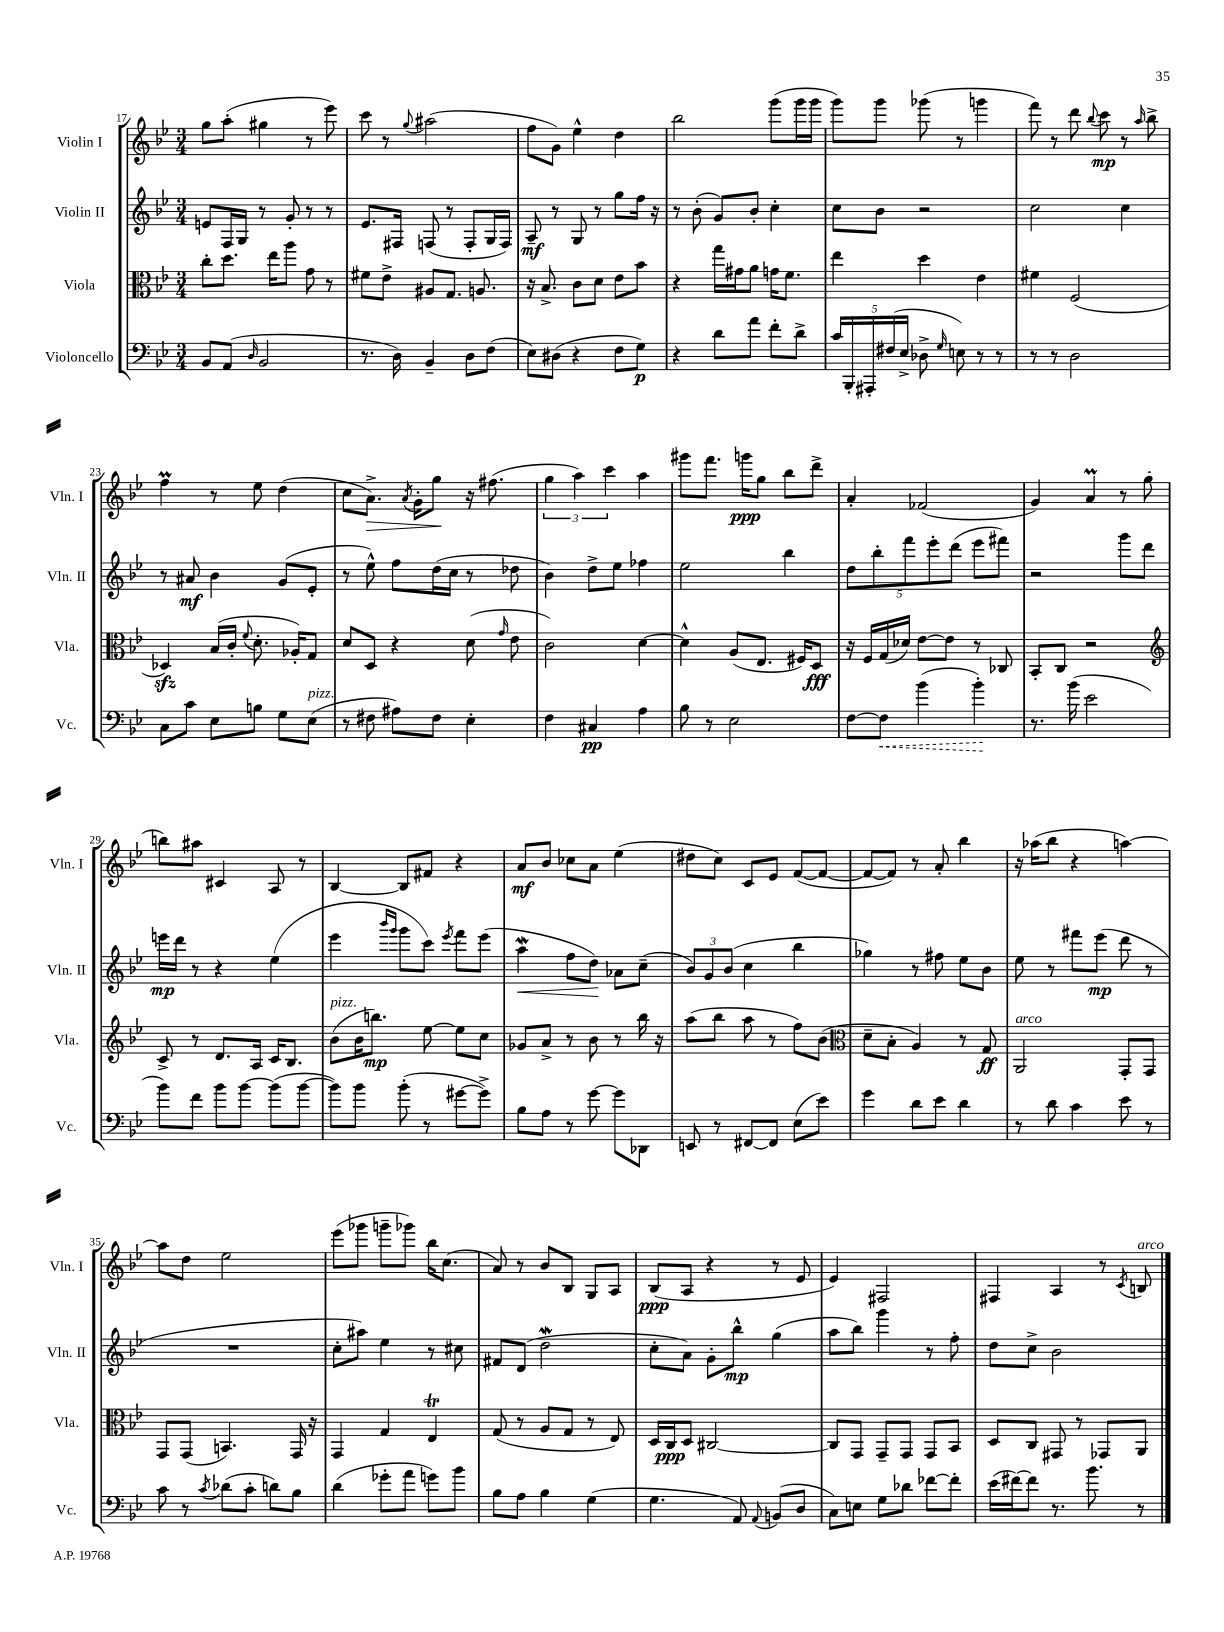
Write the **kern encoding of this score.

**kern	**kern	**kern	**kern
*staff4	*staff3	*staff2	*staff1
*clefF4	*clefC3	*clefG2	*clefG2
*k[b-e-]	*k[b-e-]	*k[b-e-]	*k[b-e-]
*M3/4	*M3/4	*M3/4	*M3/4
8BB-/L	8cc'\L	8e/L	8gg\L
(8AA/J	8.dd\J	16F/L	(8aa'\J
.	.	16G/JJ	.
16qqD/	.	.	.
2BB-/	.	8r	4gg#\
.	16ee-\LK	.	.
.	8aa\J	8g'/	.
.	8g\	8r	8r
.	8r	8r	8eee-\)
=	=	=	=
8.r	8f#\L	8.e-/L	8ccc\
.	8e-^\J	.	8r
16D\)	.	16F#/Jk	.
.	.	.	8qqgg/
4BB-~/	8A#/L	(8F/	(2aa#\
.	8.G/J	8r	.
8D\L	.	8F'/L	.
.	8.A/	.	.
(8F\J	.	16G/L	.
.	.	16F/JJ)	.
=	=	=	=
8E-\L)	16r	8A~/	8ff\L
.	8.B-^/	.	.
(8D#\J	.	8r	8g\J)
4r	8c\L	8G/	4ee-^^\
.	8d\J	8r	.
8F\L	8e-\L	8gg\L	4dd\
8G\J)	8b-\J	16ff\Jk	.
.	.	16r	.
=	=	=	=
4r	4r	8r	2bb-\
.	.	(8b-'\	.
8d\L	16gg\LL	8g/L)	.
.	16g#\J	.	.
8a\J	8a\J	8b-'/J	.
8f'\L	16g\LK	4cc'\	(8ggg\L
.	8.f\J	.	.
8d^\J	.	.	16ggg\L
.	.	.	16ggg\JJ
=	=	=	=
20c/LL	4ee-\	8cc\L	8ggg\L)
20BBB-'/	.	.	.
20AAA#'/	.	.	.
.	.	8b-\J	8ggg\J
(20F#/	.	.	.
20E-^/JJ	.	.	.
8D-^\	4dd\	2r	(8ggg-\
16qqG/	.	.	.
8E\)	.	.	8r
8r	4e-\	.	4ggg\
8r	.	.	.
=	=	=	=
8r	4f#\	2cc\	8fff\)
8r	.	.	8r
2D\	(2F/	.	8ddd\
.	.	.	8qqbb-/
.	.	.	8ccc\
.	.	4cc\	8r
.	.	.	16qqaa/
.	.	.	8bb-^\
=	=	=	=
8C\L	4D-/)	8r	4ff\
8c\J	.	8a#/	.
8E-\L	(16B-/LL	4b-\	8r
.	16c'/JJ	.	.
.	8qqf/	.	.
8B\J	8.d'\	.	8ee-\
8G\L	.	(8g/L	(4dd\
.	16A-'/LK)	.	.
(8E-\J	8G/J	8e-'/J	.
=	=	=	=
8r	8d/L	8r	8cc\L
8F#\	8D/J	8ee-^^\)	8.a^\J)
8A#\L)	4r	8ff\L	.
.	.	.	8qa/
.	.	.	16g'\LK
8F#\J	.	(16dd\L	8gg\J
.	.	16cc\JJ	.
4E-'\	(8d\	8r	16r
.	.	.	(8.ff#\
.	16qqg/	.	.
.	8e-\	8dd-\	.
=	=	=	=
4F\	2c\)	4b-\)	6gg\
.	.	.	6aa\)
4C#/	.	8dd^\L	.
.	.	.	6ccc\
.	.	8ee-\J	.
4A\	[4d\	4ff-\	4aa\
=	=	=	=
8B-\	4d^^\]	2ee-\	8ggg#\L
8r	.	.	8.fff\J
2E-\	(8A/L	.	.
.	.	.	16ggg\LK
.	8.E-/J	.	8gg\J
.	.	4bb-\	8bb-\L
.	16F#/LK)	.	.
.	8D/J	.	8ddd^\J
=	=	=	=
[8F\L	16r	10dd\L	4a'/
.	16F/LL	.	.
.	.	10bb-'\	.
8F\]J	(16G/	.	.
.	16d-/JJ)	.	.
.	.	10fff\	.
(4b-\	[8e-\L	.	(2f-/
.	.	10eee-'\	.
.	8e-\]J	.	.
.	.	(10ddd\J	.
4b-'\)	8r	8eee-\L	.
.	8C-/	8fff#\J)	.
=	=	=	=
8.r	8BB-'/L	2r	4g/)
.	8C/J	.	.
(16b-\	.	.	.
2e-\	2r	.	4a/
.	.	8ggg\L	8r
.	.	8ddd\J	(8gg\
=	=	=	=
*	*clefG2	*	*
8b-\L)	8c^/	16eee\LL	8bb\L)
.	.	16ddd\JJ	.
8f\J	8r	8r	8aa#\J
8b-\L	8.d/L	4r	4c#/
[8b-\J	.	.	.
.	16A/Jk	.	.
(8b-\]L	16c/LK	(4ee-\	8A/
.	8.B-/J	.	.
[8b-\J	.	.	8r
=	=	=	=
8b-\]L)	(8b-\L	4eee-\	[4B-/
8b-\J	16b-\K	.	.
.	8.bb\J)	.	.
.	.	16qqbbb-/LL	.
.	.	16qqggg/JJ	.
(8b-'\	.	8ggg\L	8B-/]L
8r	[8ee-\	8ccc\J)	8f#/J
.	.	8qeee-/	.
[8g#\L	8ee-\]L	8fff\L	4r
8g#^\]J)	8cc\J	(8eee-\J	.
=	=	=	=
8B-\L	8g-/L	4aa\	8a/L
8A\J	8a^/J	.	8b-/J
8r	8r	8ff\L	8cc-\L
[8g\	8b-\	8dd\J)	8a\J
8g\]L	8r	8a-\L	(4ee-\
8DD-\J	16bb-\	(8cc~\J	.
.	16r	.	.
=	=	=	=
8EE/	(8aa\L	12b-/L)	8dd#\L
.	.	12g/	.
8r	8bb-\J	.	8cc\J)
.	.	(12b-/J	.
[8FF#/L	8aa\	4cc\	8c/L
8FF#/]J	8r	.	8e-/J
(8E-\L	8ff\L)	4bb-\	([8f/L
8e-\J)	(8b-\J	.	8f/_J
=	=	=	=
*	*clefC3	*	*
4g\	8d~\L	4gg-\)	8f/_L
.	8B-'\J	.	8f/]J)
8d\L	4A/)	8r	8r
8e-\J	.	8ff#\	8a'/
4d\	8r	8ee-\L	4bb-\
.	8G/	8b-\J	.
=	=	=	=
8r	2AA/	8ee-\	16r
.	.	.	(16aa-\LK
8d\	.	8r	8bb-\J
4c\	.	8fff#\L	4r
.	.	(8eee-\J	.
8e-\	8GG'/L	8ddd\	[4aa\)
8r	8GG/J	8r	.
=	=	=	=
8c\	8GG/L	2.r	8aa\]L
8r	(8GG/J	.	8dd\J
8qc/	.	.	.
(8d-\L	4.BB/)	.	2ee-\
8c'\J	.	.	.
8d\L)	.	.	.
8B-\J	16GG/	.	.
.	16r	.	.
=	=	=	=
(4d\	4GG/	8cc'\L	(8eee-\L
.	.	8aa#\J)	8ggg-\J
8g-'\L	4G/	4ee-\	8ggg~\L
8a\J	.	.	8ggg-\J)
8g\L)	4E-/	8r	16bb-\LK
.	.	.	(8.cc\J
8b-\J	.	8cc#\	.
=	=	=	=
8B-\L	(8G/	8f#/L	8a/)
8A\J	8r	(8d/J	8r
4B-\	8A/L	2dd\	8b-/L
.	8G/J	.	8B-/J
(4G\	8r	.	8G/L
.	8E-/)	.	8A/J
=	=	=	=
4.G\	16D/LL	8cc'\L	(8B-/L
.	16C/J	.	.
.	8D/J	8a\J)	8A/J
.	[2C#/	8g'\L	4r
8AA/)	.	8bb-^^\J	.
8qqAA/	.	.	.
(8BB/L	.	(4gg\	8r
8D/J	.	.	8e-/
=	=	=	=
8C\L)	8C#/]L	8aa\L	4e-/)
8E\J	8GG/J	8bb-\J)	.
8G\L	8GG~/L	4ggg\	2F#/
8d-\J	8GG/J	.	.
[8f-\L	8GG/L	8r	.
8f-'\]J	8BB-/J	8ff'\	.
=	=	=	=
(16e-\LL	8D/L	8dd\L	4F#/
[16f#\J)	.	.	.
8f#\]J	8C/J	8cc^\J	.
8.r	8GG#/	2b-\	4A/
.	8r	.	.
8.b-\	.	.	.
.	8GG-/L	.	8r
.	.	.	8qc/
8r	8AA/J	.	8B/
==	==	==	==
*-	*-	*-	*-
